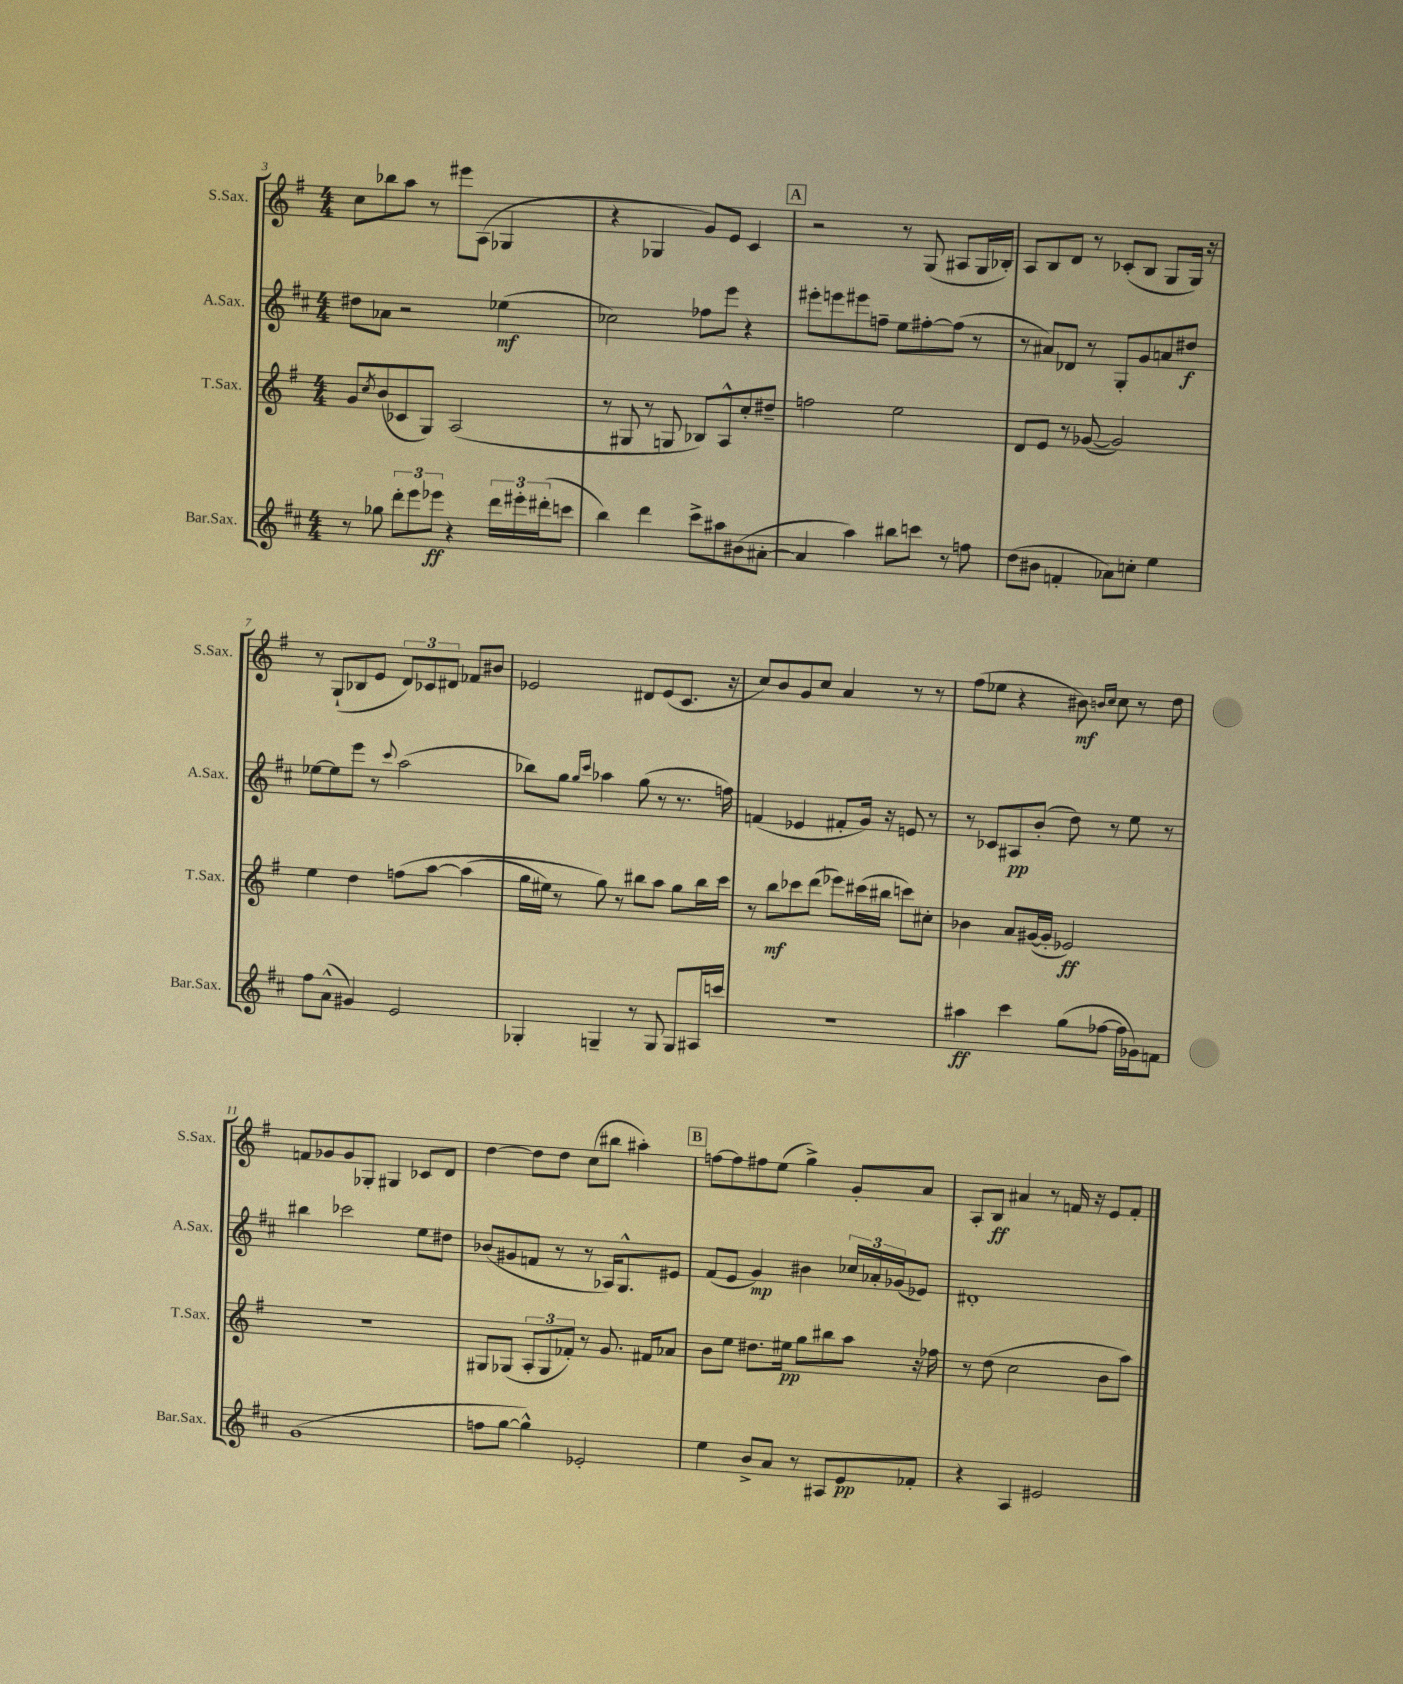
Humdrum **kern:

**kern	**dynam	**kern	**dynam	**kern	**dynam	**kern	**dynam
*part4	*part4	*part3	*part3	*part2	*part2	*part1	*part1
*staff4	*staff4	*staff3	*staff3	*staff2	*staff2	*staff1	*staff1
*I"Bar.Sax.	*	*I"T.Sax.	*	*I"A.Sax.	*	*I"S.Sax.	*
*I'Bar.Sax.	*	*I'T.Sax.	*	*I'A.Sax.	*	*I'S.Sax.	*
*clefG2	*	*clefG2	*	*clefG2	*	*clefG2	*
*k[f#c#]	*	*k[f#]	*	*k[f#c#]	*	*k[f#]	*
*M4/4	*	*M4/4	*	*M4/4	*	*M4/4	*
=3	=3	=3	=3	=3	=3	=3	=3
8r	.	8g/L	.	8dd#X\L	.	8cc\L	.
.	.	8qcc/	.	.	.	.	.
8gg-X\	.	(8b/	.	8a-X\J	.	8bb-X\	.
12ddd'\L	.	8c-X/	.	2r	.	8aa\J	.
12eee\	.	.	.	.	.	.	.
.	.	8G/J)	.	.	.	8r	.
12eee-X\J	ff	.	.	.	.	.	.
4r	.	(2A/	.	.	.	8eee#X\L	.
.	.	.	.	.	.	(8A\J	.
24ddd\LL	.	.	.	(4ee-X\	mf	4G-X/	.
24eee#X'\	.	.	.	.	.	.	.
(24ddd#X'\J	.	.	.	.	.	.	.
8cccn\J	.	.	.	.	.	.	.
=4	=4	=4	=4	=4	=4	=4	=4
4bb\)	.	8r	.	2cc-X\)	.	4r	.
.	.	8G#X/	.	.	.	.	.
4ddd\	.	8r	.	.	.	4G-X/	.
.	.	8Gn/	.	.	.	.	.
8ccc#^\L	.	8B-X/L)	.	8ff-X\L	.	8g/L)	.
8aa#X\	.	8A^^/	.	8eee\J	.	8e/J	.
(8b#X\	.	8cc'/	.	4r	.	4c/	.
[8a#X'\J	.	8dd#X~/J	.	.	.	.	.
!!LO:REH:place=s1:t=A
=5	=5	=5	=5	=5	=5	=5	=5
4a#/]	.	2ffn\	.	8eee#X'\L	.	2r	.
.	.	.	.	8eeen\	.	.	.
4aa\)	.	.	.	8eee#X\	.	.	.
.	.	.	.	8ffn~\J	.	.	.
8bb#X\L	.	2ee\	.	8ee\L	.	8r	.
8cccn\J	.	.	.	[8ff#X'\	.	(8G/	.
8r	.	.	.	(8ff#\J]	.	8A#X/L	.
8ffn\	.	.	.	8r	.	16G/L	.
.	.	.	.	.	.	16B-X'/JJ)	.
=6	=6	=6	=6	=6	=6	=6	=6
(8dd\L	.	8d/L	.	8r	.	8A/L	.
8b#X\J	.	8e/J	.	8a#X/L)	.	8B/	.
4fn'/	.	8r	.	8d-X/J	.	8d/J	.
.	.	([8g-X/	.	8r	.	8r	.
8a-X\L)	.	2g-/])	.	8G'/L	.	(8c-X'/L	.
8ccn'\J	.	.	.	8g/	.	8B/J	.
4ee\	.	.	.	8an/	.	8G/L	.
.	.	.	.	8dd#X/J	f	16G/Jk)	.
.	.	.	.	.	.	16r	.
!!LO:LB:g=z
=7	=7	=7	=7	=7	=7	=7	=7
8ff#\L	.	4ee\	.	[8ee-X\L	.	8r	.
(8a^^\J	.	.	.	8ee-\]	.	(8G`/L	.
4g#X/)	.	4dd\	.	8eee\J	.	8B-X/	.
.	.	.	.	8r	.	8e/J	.
.	.	.	.	8qqccc#/	.	.	.
2e/	.	(8ffn\L	.	(2aa\	.	12d/L)	.
.	.	.	.	.	.	12c-X/	.
.	.	[8aa\J	.	.	.	.	.
.	.	.	.	.	.	12d#X/J	.
.	.	(4aa\]	.	.	.	8f-X/L	.
.	.	.	.	.	.	8b#X/J	.
=8	=8	=8	=8	=8	=8	=8	=8
4G-X'/	.	16gg\LL	.	8bb-X\L)	.	2e-X/	.
.	.	16ee#X\JJ)	.	.	.	.	.
.	.	8r	.	8gg\J	.	.	.
.	.	.	.	16qqgg/LL	.	.	.
.	.	.	.	16qqccc#/JJ	.	.	.
4Gn~/	.	8gg\)	.	4aa-X\	.	.	.
.	.	8r	.	.	.	.	.
8r	.	8bb#X\L	.	(8gg\	.	8d#X/L	.
8G/	.	8aa\J	.	8r	.	(8e-/	.
8G/L	.	8gg\L	.	8.r	.	8.c/J	.
16A#X/L	.	16bb#\L	.	.	.	.	.
16cccn/JJ	.	16ccc\JJ	.	16ffn\)	.	16r	.
=9	=9	=9	=9	=9	=9	=9	=9
1r	.	8r	.	(4fn/	.	8cc/L)	.
.	.	8bb\L	mf	.	.	8b/	.
.	.	8ccc-X\	.	4e-X/	.	8g/	.
.	.	(8ddd\J	.	.	.	8cc/J	.
.	.	8eee-X\L)	.	8f#X'/L	.	4a/	.
.	.	(16ccc#X\L	.	16g/Jk)	.	.	.
.	.	16bb#X\JJ	.	16r	.	.	.
.	.	8cccn\L)	.	8en/	.	8r	.
.	.	8cc#X'\J	.	8r	.	8r	.
=10	=10	=10	=10	=10	=10	=10	=10
4aa#X\	ff	4b-X\	.	8r	.	(8ff#\L	.
.	.	.	.	8c-X/L	.	8ee-X\J	.
4ccc#\	.	8a/L	.	8A#X/	pp	4r	.
.	.	([16g#X/L	.	(8b'/J	.	.	.
.	.	16g#'/JJ]	.	.	.	.	.
(8gg\L	.	2e-X/)	ff	8dd\)	.	8b#X\)	mf
.	.	.	.	.	.	16qqbn/LL	.
.	.	.	.	.	.	16qqcc/JJ	.
[8ff-X\J	.	.	.	8r	.	8cc\	.
16ff-\LL]	.	.	.	8ee\	.	8r	.
16g-X\J)	.	.	.	.	.	.	.
8fn\J	.	.	.	8r	.	8dd\	.
!!LO:LB:g=z
=11	=11	=11	=11	=11	=11	=11	=11
(1g	.	1r	.	4bb#X\	.	8fn/L	.
.	.	.	.	.	.	8g-X/	.
.	.	.	.	2ccc-X\	.	8g-/	.
.	.	.	.	.	.	8G-X'/J	.
.	.	.	.	.	.	4G#X/	.
.	.	.	.	8ee\L	.	8c-X/L	.
.	.	.	.	8dd#X\J	.	8d/J	.
=12	=12	=12	=12	=12	=12	=12	=12
8ffn\L	.	8G#X/L	.	(8b-X/L	.	[4dd\	.
[8gg\J	.	(8G-X/J	.	8g#X/	.	.	.
4gg^^\])	.	12A'/L	.	8fn/J	.	8dd\L]	.
.	.	12G-/	.	.	.	.	.
.	.	.	.	8r	.	8dd\J	.
.	.	12f-X'/J)	.	.	.	.	.
2e-X'/	.	8r	.	8r	.	(8cc\L	.
.	.	8.g/	.	16A-X/KL)	.	8bb#X\J	.
.	.	.	.	8.G^^/	.	.	.
.	.	.	.	.	.	4aa#X'\)	.
.	.	16f#X/KL	.	.	.	.	.
.	.	8a-X/J	.	8e#X/J	.	.	.
!!LO:REH:place=s1:t=B
=13	=13	=13	=13	=13	=13	=13	=13
4ee\	.	8b\L	.	(8f#/L	.	[8ffn\L	.
.	.	8ee\J	.	8e/J	.	8ff\]	.
8b^/L	.	8.dd#X\L	.	4g/)	mp	8ff#X\	.
8a/J	.	.	.	.	.	(8ee\J	.
.	.	16ee#X\Jk	pp	.	.	.	.
8r	.	8gg\L	.	4b#X\	.	4gg^\)	.
8A#X/L	.	8bb#X\	.	.	.	.	.
8e/	pp	8aa\J	.	24cc-X/LL	.	8g'/L	.
.	.	.	.	24a-X'/	.	.	.
.	.	.	.	(24g-X/J	.	.	.
8f-X'/J	.	16r	.	8e-X/J)	.	8a/J	.
.	.	16ff-X\	.	.	.	.	.
=14	=14	=14	=14	=14	=14	=14	=14
4r	.	8r	.	1d#X'	.	8A'/L	.
.	.	(8dd\	.	.	.	8B/J	ff
4A/	.	2cc\	.	.	.	4a#X/	.
2e#X/	.	.	.	.	.	8r	.
.	.	.	.	.	.	16fn/	.
.	.	.	.	.	.	16r	.
.	.	8b\L	.	.	.	8e/L	.
.	.	8aa\J)	.	.	.	8f'/J	.
==	==	==	==	==	==	==	==
*-	*-	*-	*-	*-	*-	*-	*-
